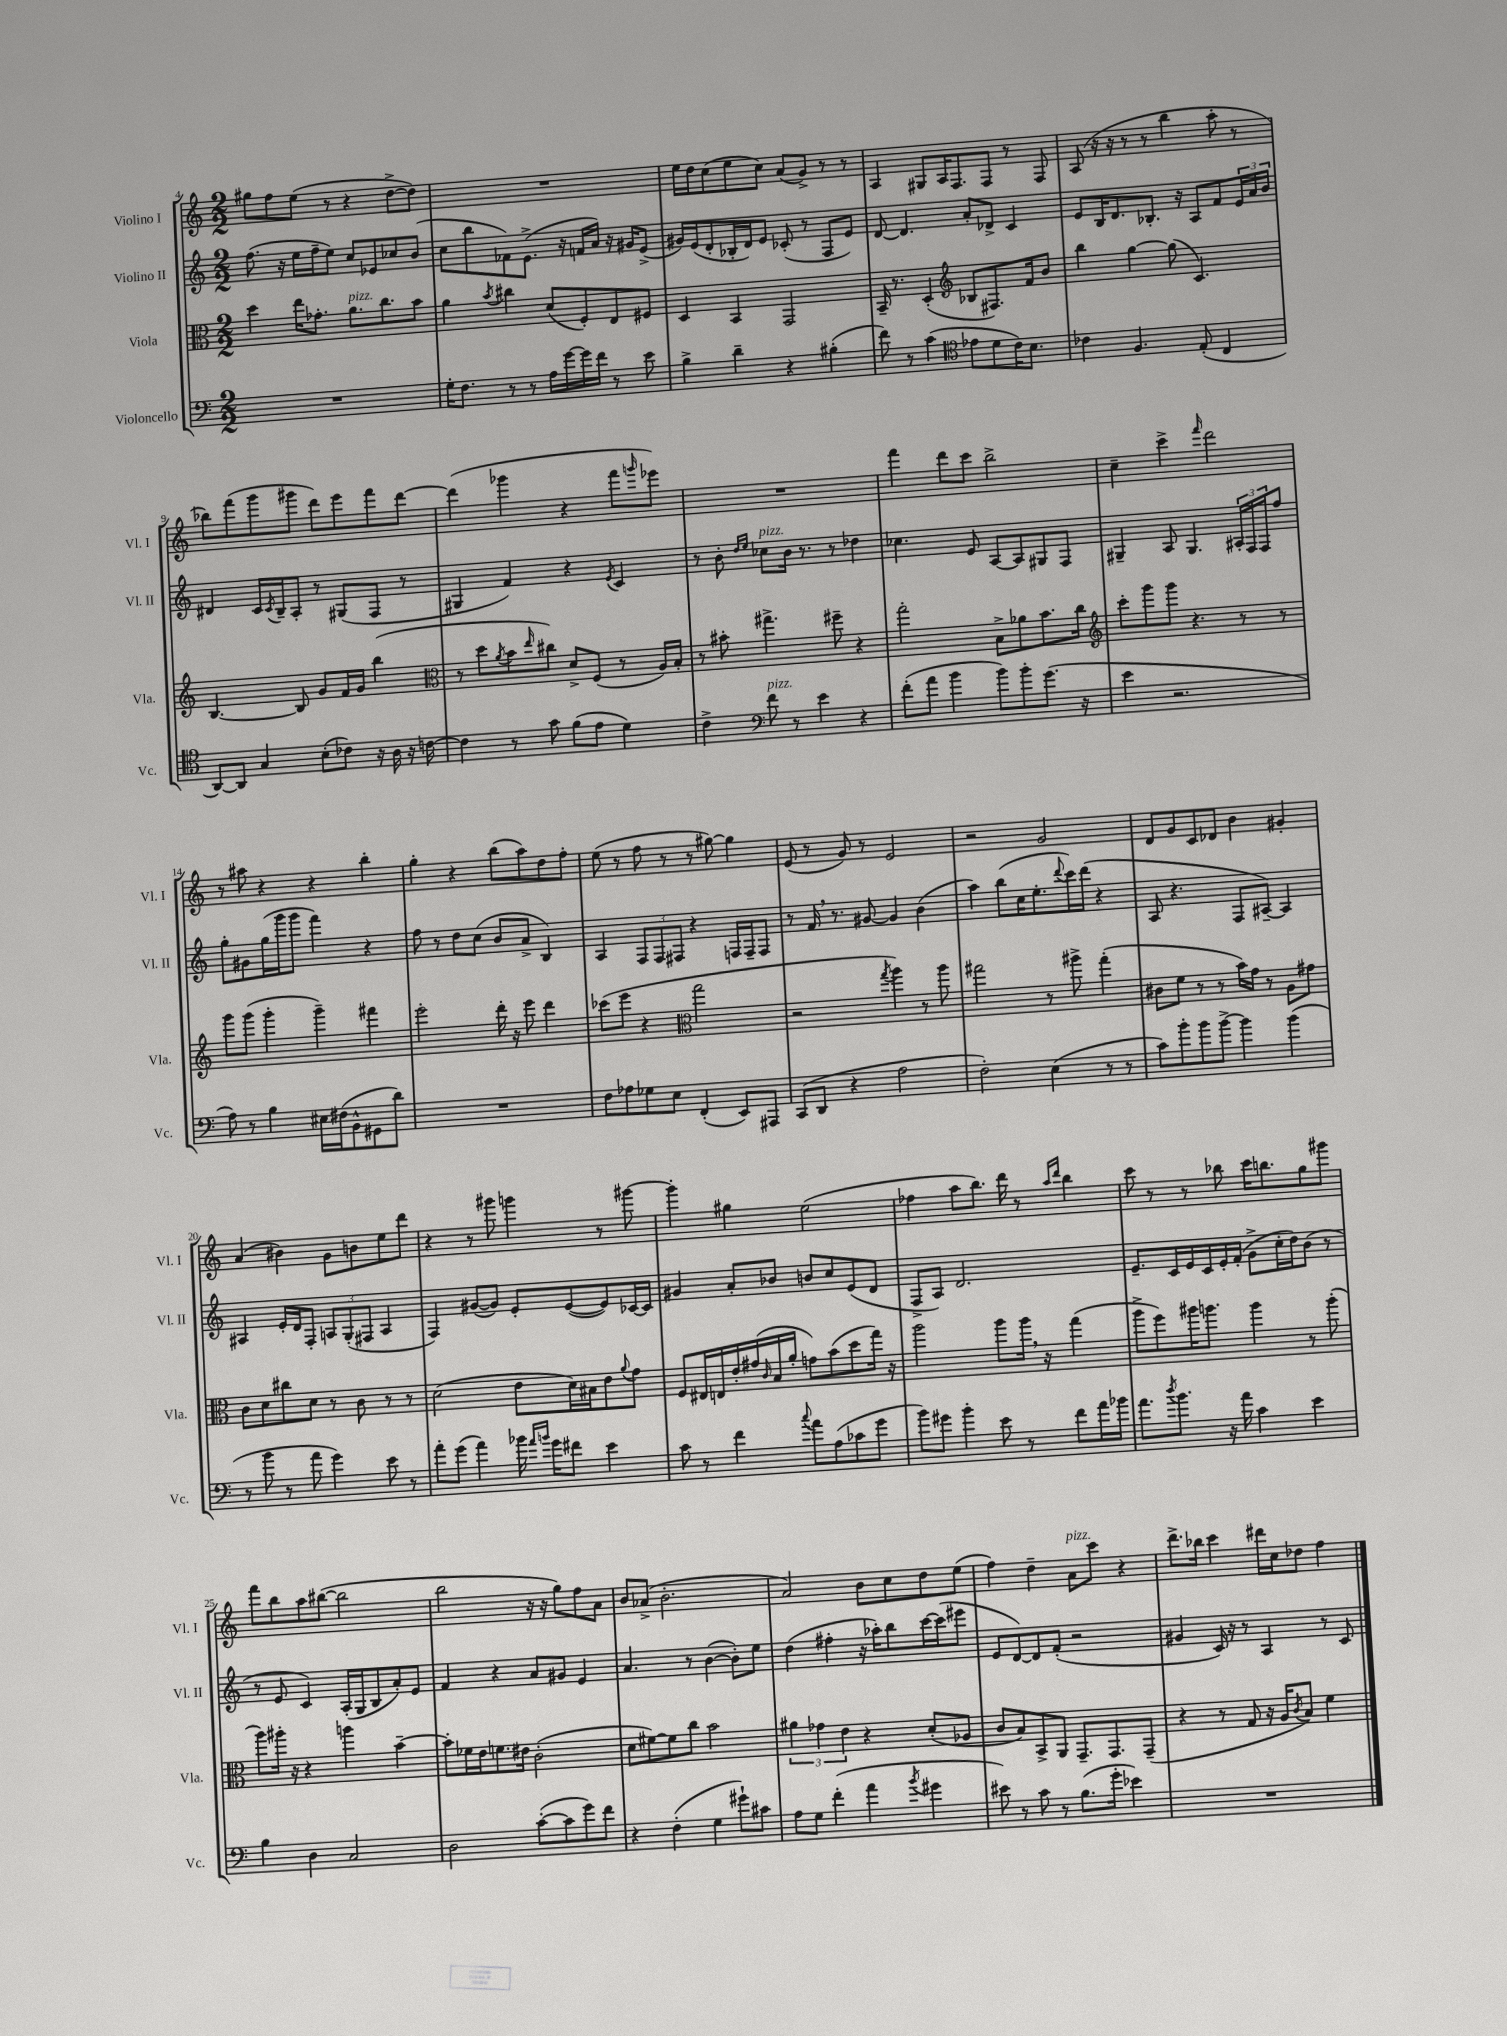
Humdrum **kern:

**kern	**kern	**kern	**kern
*part4	*part3	*part2	*part1
*staff4	*staff3	*staff2	*staff1
*I"Violoncello	*I"Viola	*I"Violino II	*I"Violino I
*I'Vc.	*I'Vla.	*I'Vl. II	*I'Vl. I
*clefF4	*clefC3	*clefG2	*clefG2
*k[]	*k[]	*k[]	*k[]
*M2/2	*M2/2	*M2/2	*M2/2
=4	=4	=4	=4
1r	4dd\	(8.ff\	8gg#X\L
.	.	.	8ff\
.	.	16r	.
.	16ee\KL	16ee\LL	(8ee\J
.	8.g-X'\J	16ff~\J	.
.	.	8ee\J)	8r
!	!LO:TX:a:i:t=pizz.	!	!
.	8.a\L	8cc/L	4r
.	.	8e-X/	.
.	8.cc\	.	.
.	.	8cc-X/	[8dd^\L
.	8b\J	(8b/J	8dd\J])
=5	=5	=5	=5
16G'\KL	4a\	8cc\L	1r
8.F\J	.	.	.
.	.	8bb\	.
.	8qb/	.	.
8r	4cc#X\	8f-X\)	.
8r	.	(8.e^\J	.
16A\LL	(8d/L	.	.
[16g\	.	16r	.
16g\]	8F'/)	16fn/LL	.
16f\JJ	.	16a/JJ)	.
8r	8E/	16r	.
.	.	16g#X/KL	.
8e\	8F#X/J	(8e^/J	.
=6	=6	=6	=6
4B^\	4D/	16g#X/LL)	16ee\LL
.	.	(16e/J	16dd\J
.	.	8d'/	(8cc\
4d~\	4BB/	16B-X'/L	8ee\
.	.	16d/J)	.
.	.	8e/J	8cc\J)
4r	2GG/	(8c-X'/	(8a/L
.	.	8r	8g^/J)
(4B#X'\	.	8F/L	8r
.	.	8e/J)	8r
=7	=7	=7	=7
8f\)	16BB~/	[8d/	4A/
.	8.r	.	.
8r	.	4.d/]	.
(4c\	(4D'/	.	8G#X/L
.	.	.	16A/K
.	.	.	8.F/
*clefC4	*clefG2	*	*
8e-X\L	8B-X/L	8a'/L	.
8d\	8.F#X/)	8d-X^/J	8F/J
16c\K)	.	4c/	8r
8.B\J	16f/k	.	.
.	8b/J	.	8F/
=8	=8	=8	=8
4c-X\	4bb\	8e/L	(8A/
.	.	16B/K	16r
.	.	8.d/	16r
4.F/	[4gg\	.	8r
.	.	8.B-X'/J	8r
.	(8gg\]	.	4bb\
.	.	16r	.
(8E'/	4.c/)	8A/L	.
4C/	.	8f/	8aa'\
.	.	24e/L	8r
.	.	24a/	.
.	.	24b/JJ	.
!!LO:LB:g=z
=9	=9	=9	=9
[8AA/L)	[4.B/	4d#X/	8bb-X\L)
8AA/J]	.	.	(8fff\
4G/	.	16c/LL	8ggg\
.	.	8qc/	.
.	.	16B~/J	.
.	8B/]	8A'/J	8ggg#X\J
(8B'\L	8g/L	8r	8ddd\L)
8c-X\J)	16f/L	(8G#X/L	8eee\
.	16g/JJ	.	.
16r	(4bb\	8F/J	8fff\
16A\	.	.	.
16r	.	8r	[8ddd\J
[16cn\	.	.	.
=10	=10	=10	=10
*	*clefC3	*	*
4c\]	8r	4G#X/	(4ddd\]
.	8dd\L	.	.
.	8qa/	.	.
8r	8b\	4f/)	4ggg-X\
.	16qqee/	.	.
8g\	8cc#X\J)	.	.
(8f\L	8d^/L	4r	4r
8e\J	(8F/J	.	.
.	.	8qe/	.
4d\)	8r	4c/	8fff\L
.	.	.	16qqgggn/
.	16A/LL)	.	8eee-X\J)
.	16B'/JJ	.	.
=11	=11	=11	=11
4c^\	8r	8r	1r
.	8b#X'\	8b'\	.
*clefF4	*	*	*
.	.	16qqdd/LL	.
.	.	16qqee/JJ	.
!	!	!LO:TX:a:i:t=pizz.	!
!LO:TX:a:i:t=pizz.	!	!	!
8f\	4.gg#X^\	8cc-X\L	.
8r	.	16b\Jk	.
.	.	8.r	.
4e\	.	.	.
.	8ff#X~\	8r	.
4r	4r	4dd-X\	.
=12	=12	=12	=12
(8f'\L	2gg'\	4.cc-X\	4fff\
8a\J	.	.	.
4b\	.	.	8ddd\L
.	.	8e/	8ccc\J
8b\L)	8B^\L	[8A/L	2bb^\
8b'\	8a-X\	8A/]	.
(8.g\J	8.b\	8G#X/	.
.	.	8F/J	.
16r	16cc\Jk	.	.
=13	=13	=13	=13
*	*clefG2	*	*
4e\	8ccc'\L	4G#X~/	4cc~\
.	8ggg\	.	.
2.r	8ggg\J	8A/	4ccc^\
.	4.r	4.G#/	.
.	.	.	16qqfff/
.	.	.	2ddd\
.	8r	24A#X'/LL	.
.	.	24F/	.
.	.	24F/J	.
.	8r	8ff/J	.
!!LO:LB:g=z
=14	=14	=14	=14
8A\)	8ggg\L	8gg'\L	8r
8r	(8ggg\J	8g#X\	8aa#X\
4B\	4ggg'\	(16gg\L	4r
.	.	16ggg\J	.
.	.	8ggg\J	.
16E#X\LL	4ggg~\)	4fff\)	4r
(16F#X\J	.	.	.
8BB^^\	.	.	.
8GG#X\	4fff#X\	4r	4bb'\
8d\J)	.	.	.
=15	=15	=15	=15
1r	2eee'\	8ff\	4gg'\
.	.	8r	.
.	.	8dd\L	4r
.	.	(8cc\J	.
.	16ddd'\	8b/L	(8bb\L
.	16r	.	.
.	8eee\	8a^/J	8aa\)
.	4ddd\	4B/)	8dd\
.	.	.	8ff'\J
=16	=16	=16	=16
8F\L	(8ccc-X\L	4A/	(8ee\
8A-X\	8eee\J	.	8r
8G-X\	4r	12F/L	8ff\
.	.	12F/	.
8E\J	.	.	8r
.	.	12F#X/J	.
*	*clefC3	*	*
(4FF'/	2gg\	4r	8r
.	.	.	[8gg#X\)
8EE/L)	.	16Fn/LL	4gg#\]
.	.	16F~/J	.
8AAA#X/J	.	8F/J	.
=17	=17	=17	=17
(8CC/L	2r	8r	(8e/
8DD/J	.	16f,/	8r
.	.	8.r	.
4r	.	.	8g/)
.	.	[8g#X/	8r
.	8qgg/	.	.
2A\	4aa\)	4g#/]	2e/
.	8r	(4b\	.
.	8aa\	.	.
=18	=18	=18	=18
2F'\)	2gg#X\	4aa\)	2r
.	.	(8bb\L	.
.	.	16cc\K	.
.	.	8.ee'\	.
(4E\	8r	.	2g/
.	.	8qqddd/	.
.	8aa#X^\	16ccc\L)	.
.	.	(16ddd\JJ	.
8r	(4gg#'\	4r	.
8r	.	.	.
=19	=19	=19	=19
8c\L)	8c#X\L	8A/	8d/L
8b'\	8f\J	4.r	8g/
8b\	8r	.	8c/
[8b^\J	8r	.	8d-X/J
4b\]	16b\LL)	8F/L	4b\
.	16g\JJ	.	.
.	8r	[8A#X~/J)	.
(4b\	8A\L	4A#/]	4g#X'/
.	8g#X\J	.	.
!!LO:LB:g=z
=20	=20	=20	=20
8r	8c\L	4A#X/	(4a/
8b\	8d\	.	.
8r	8cc#X\	16e'/LL	4b#X\)
.	.	16d/J	.
8a\	8d\J	8F'/J	.
4g\)	8r	12An/L	8g\L
.	.	(12G'/	.
.	8c\	.	8bn\
.	.	12F#X/J	.
8e\	8r	4A/	8ee\
8r	8r	.	8ddd\J
=21	=21	=21	=21
8a'\L	(2d\	4F/)	4r
(8g\J	.	.	.
4a\)	.	([8g#X/L	8r
.	.	8g#/J])	8ggg#X\
16b-X\	8e\L	8e'/L	4gggn\
16qqa/LL	.	.	.
16qqbn/JJ	.	.	.
16g\KL	.	.	.
8f#X\J	16d\L)	([8e/	.
.	16B#X\J	.	.
4e\	8e\	8e/])	8r
.	8qqa/	.	.
.	8g\J	[16c-X/L	[8ggg#X\
.	.	16c-/JJ]	.
=22	=22	=22	=22
8c\	8F/L	4g#X/	4ggg#'\]
8r	16E#X/L	.	.
.	16En/	.	.
4f\	16e'/	8a'/L	4gg#X\
.	(16g#X/	.	.
.	16qqc/	.	.
.	16B/	8b-X/J	.
.	16a'/JJ	.	.
8qqcc/	.	.	.
8a\L	8gn\L)	8bn/L	(2ee\
(8A\	(8b\	8cc/	.
8c-X\	8dd\	(8e/	.
8g\J	16gg\Jk)	8d/J	.
.	16r	.	.
=23	=23	=23	=23
8b\L)	2aa\	8F^/L	4ff-X\
8g#X\J	.	8A/J)	.
4b'\	.	2.d/	8aa\L
.	.	.	8.bb\J)
8e\	8aa\L	.	.
.	.	.	16ddd\
8r	16aa,\Jk	.	8r
.	16r	.	.
.	.	.	16qqaa/LL
.	.	.	16qqddd/JJ
8f\L	(4gg\	.	4bb\
16a\L	.	.	.
16b-X\JJ	.	.	.
=24	=24	=24	=24
8.a\L	8aa^\L	8.e~/L	8ccc\
.	8ff\)	.	8r
8qdd/	.	.	.
8.b\J	.	16c/L	.
.	16aa#X\K	16e/	8r
.	8.aan\J	16c/	.
16r	.	16e'/	8bb-X\
16a\	.	(16f'/JJ	.
4c\	4aa\	8g^\L	16ccc\KL
.	.	.	8.bbn\
.	.	16cc'\L	.
.	.	16dd\J)	.
4e\	8r	(8b\J	8gg\
.	(8aa'\	8r	8ggg#X\J
!!LO:LB:g=z
=25	=25	=25	=25
4B\	8aa\L)	8r	8fff\L
.	16aa#X'\Jk	8e/	8bb\
.	16r	.	.
4D\	4r	4c/)	8aa\
.	.	.	([8bb#X\J
2C/	4aan\	(16A'/LL	2bb#\]
.	.	16G/J	.
.	.	8B/	.
.	[4b~\	8a'/)	.
.	.	8e/J	.
=26	=26	=26	=26
2D\	8b'\L]	4f/	2bb\
.	16f-X\L	.	.
.	16e\J	.	.
.	8.fn\	4r	.
.	16e#X\Jk	.	.
([8c'\L	(2c'\	8a/L	16r
.	.	.	16r
8c\]	.	8g#X/J	8gg\L)
8g\)	.	4e/	8ff\
8f\J	.	.	8a\J
=27	=27	=27	=27
4r	8d\L	4.a/	8b/L
.	[8f#X\)	.	(8a-X^/J
(4F'\	8f#\]	.	2.b'\
.	8cc\J	8r	.
4G\	2b\	([4b\	.
8g#X`\L)	.	8b'\L])	.
8c#X\J	.	8ee\J	.
=28	=28	=28	=28
8A\L	6a#X\	(4dd\	2a/)
8G\J	.	.	.
.	6g-X\	.	.
(4f'\	.	4ff#X'\	.
.	6e\	.	.
4a\	4r	16r	8b\L
.	.	16aa-X'\KL)	.
.	.	8bb\	8cc\
8qb/	.	.	.
4g#X\	(8d'/L	[16ccc\L	8dd\
.	.	(16ccc\J]	.
.	8A-X/J	8eee#X\J	(8ee\J
=29	=29	=29	=29
8e#X\)	8c/L	8e/L	4ff\)
8r	8B/)	[8d/)	.
8c\	8BB^/	8d/]	4dd~\
8r	8AA/J	(8f'/J	.
!	!	!	!LO:TX:a:i:t=pizz.
(8.B\L	8.GG~/L	2r	8a\L
.	.	.	8ccc\J
16g'\Jk	8.GG/	.	.
4e-X\)	.	.	4r
.	(8GG~/J	.	.
=30	=30	=30	=30
1r	4r	4g#X/	8.ddd^\L
.	.	.	16bb-X\Jk
.	8r	16c/)	4ccc\
.	.	16r	.
.	8G/	8r	.
.	16r	4A/	16ddd#X\LL
.	16A/KL	.	16cc\J
.	8qc/	.	.
.	8B/J)	.	8dd-X\J
.	4f\	8r	4ff\
.	.	8c/	.
==	==	==	==
*-	*-	*-	*-
